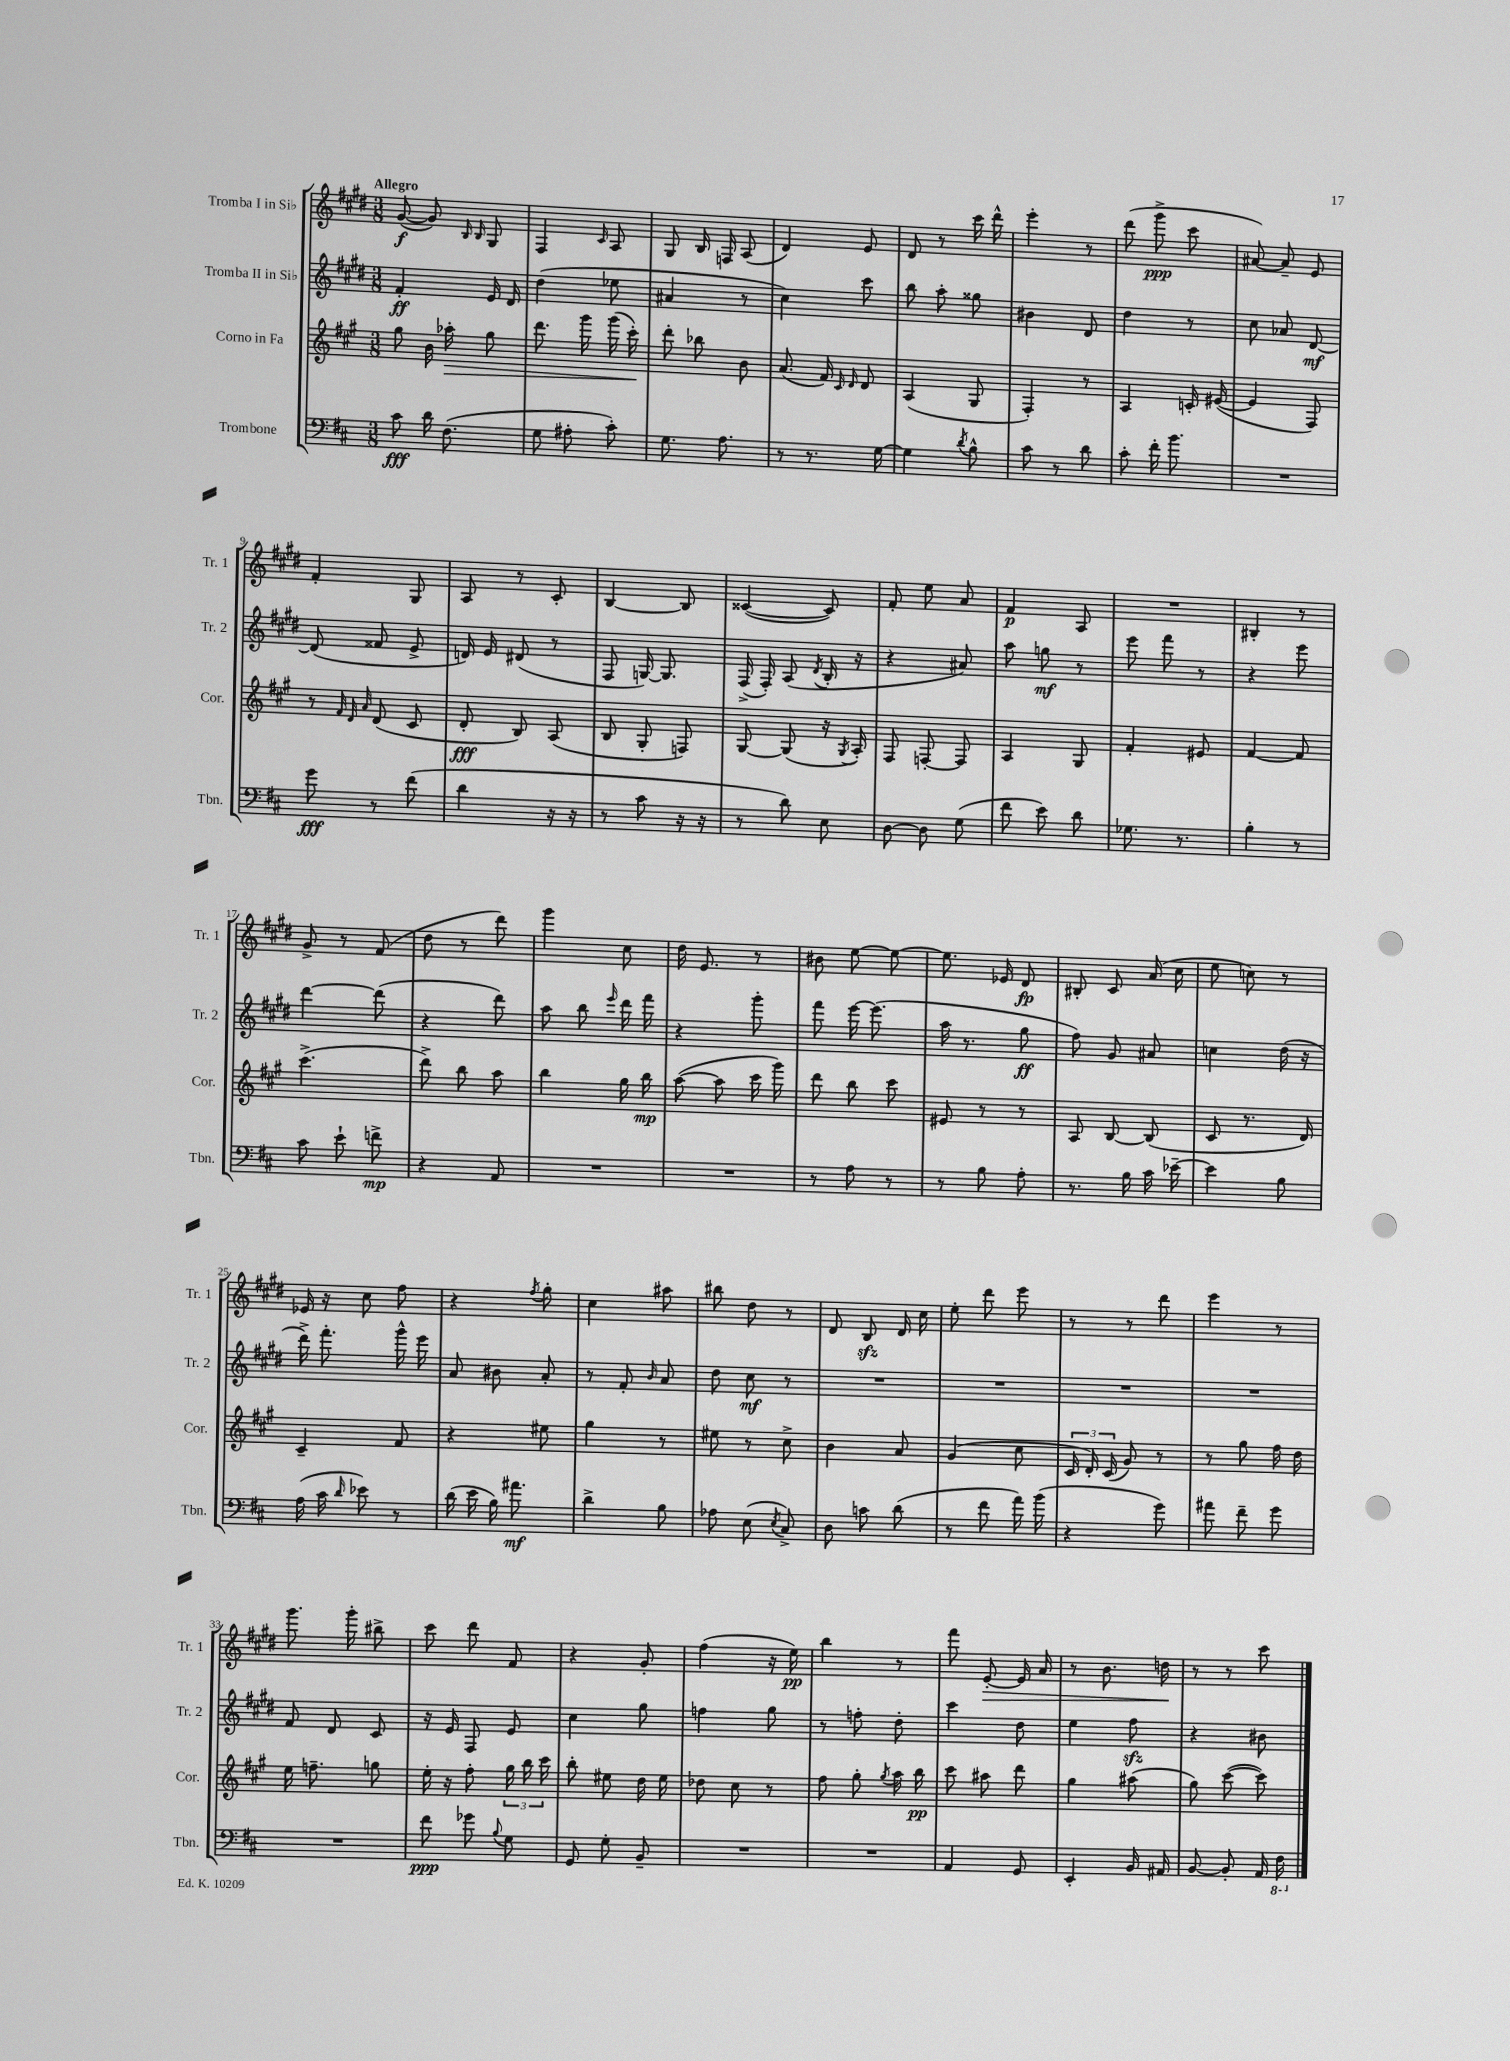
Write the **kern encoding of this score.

**kern	**kern	**kern	**kern
*staff4	*staff3	*staff2	*staff1
*clefF4	*clefG2	*clefG2	*clefG2
*k[f#c#]	*k[f#c#g#]	*k[f#c#g#d#]	*k[f#c#g#d#]
*M3/8	*M3/8	*M3/8	*M3/8
8c#	8gg#	4f#'	([8g#
16d	16b	.	8g#])
(8.F#	16aa-'	.	.
.	.	.	16qqB
.	.	.	16qqB
.	8gg#	16e	8G#
.	.	16d#	.
=	=	=	=
8G	8.ddd	(4dd#	4F#
8A#'	.	.	.
.	16ggg#	.	.
.	.	.	16qqc#
8c#')	(16ggg#	8ee-	8A
.	16ccc#')	.	.
=	=	=	=
8.G	8ddd'	4a#	8G#
.	8bb-	.	16B
8.A	.	.	16F
.	8b	8r	(8A
=	=	=	=
8r	(8.a	4cc#)	4d#)
8.r	.	.	.
.	16f#)	.	.
.	16qqc#	.	.
.	16qqd	.	.
.	8d	8ccc#	8e
[16G	.	.	.
=	=	=	=
4G]	(4A	8bb	8d#
.	.	8aa'	8r
8qd	.	.	.
8B^^	8G#	8gg##	16ccc#
.	.	.	16ddd#^^
=	=	=	=
8c#	4F#')	4b#	4eee'
8r	.	.	.
8d	8r	8d#	8r
=	=	=	=
8c#'	4A	4dd#	(8ddd#
16f#'	.	.	8ggg#^
8.b	.	.	.
.	16c'	8r	8ccc#
.	([16e#	.	.
=	=	=	=
4.r	4e#]	8cc#	[8a#)
.	.	8a-	8a#~]
.	8F#)	[8d#	8e
=	=	=	=
8g	8r	(8d#]	4f#'
.	32qqf#	.	.
.	32qqd	.	.
.	32qqa	.	.
8r	(8d	8f##	.
(8f#	8c#	8e^	8G#
=	=	=	=
4d	8d'	16d)	8A
.	.	16e	.
.	8B)	(8d#	8r
16r	(8A	8r	8c#'
16r	.	.	.
=	=	=	=
8r	8B	8F#	[4B
8c#	8G#'	[16G)	.
.	.	8.G]	.
16r	8F)	.	8B]
16r	.	.	.
=	=	=	=
8r	[8G#	(16F#^	([4c##
.	.	16F#')	.
8d)	(8G#]	(8A	.
.	.	8qd#	.
8E	16r	16B'	8c##])
.	8qG#	.	.
.	16A')	16r	.
=	=	=	=
[8D	8F#	4r	8f#'
8D]	[8F'	.	8ee
(8G	8F]	8a#)	8a
=	=	=	=
8f#	4A	8aa	4f#
8e)	.	8gg	.
8d	8G#	8r	8A
=	=	=	=
8.G-	4f#'	8eee	4.r
.	.	8fff#	.
8.r	.	.	.
.	8e#	8r	.
=	=	=	=
4B'	[4f#	4r	4B#'
8r	8f#]	8eee	8r
=	=	=	=
8c#	(4.ccc#^	[4ddd#	8g#^
8e`	.	.	8r
8f^	.	(8ddd#]	(8f#
=	=	=	=
4r	8ddd^)	4r	8dd#
.	8bb	.	8r
8AA	8aa	8ddd#)	8ddd#)
=	=	=	=
4.r	4bb	8aa	4ggg#
.	.	8bb	.
.	.	16qqeee	.
.	16gg#	16ddd#	8cc#
.	16bb	16fff#	.
=	=	=	=
4.r	([8aa	4r	16dd#
.	.	.	8.e
.	8aa]	.	.
.	16ccc#	8ggg#'	8r
.	16ggg#)	.	.
=	=	=	=
8r	8ddd	8fff#	8b#
8A	8bb	[16eee	[8ee
.	.	(8.eee]	.
8r	8ccc#	.	8ee_
=	=	=	=
8r	8e#	16aa	8.ee]
.	.	8.r	.
8B	8r	.	.
.	.	.	16e-
8A'	8r	8gg#	8d#
=	=	=	=
8.r	8A	8ff#)	8B#'
.	[8B	8g#	8c#
16B	.	.	.
16c#	(8B]	8a#	(16a
[16e-~	.	.	16cc#
=	=	=	=
4e-]	8c#	4cc	8ee
.	8.r	.	8cc)
8B	.	(16dd#	8r
.	16d)	16r	.
=	=	=	=
(16A	4c#~	16ddd#^)	16e-
16c#	.	8.fff#'	16r
16qqd	.	.	.
8e-)	.	.	8cc#
8r	8f#	16ggg#^^	8ff#
.	.	16eee	.
=	=	=	=
(16d	4r	8a	4r
16e	.	.	.
16B)	.	8b#	.
8.a#	.	.	.
.	.	.	8qff#
.	8ee#	8a'	8gg#'
=	=	=	=
4d^	4gg#	8r	4cc#
.	.	8f#'	.
.	.	16qqb	.
8B	8r	8a	8aa#
=	=	=	=
8A-	8ee#	8dd#	8bb#
(8E	8r	8cc#	8dd#
8qE	.	.	.
8C#^)	8cc#^	8r	8r
=	=	=	=
8D	4b	4.r	8d#
8c	.	.	8B
(8d	8a	.	16d#
.	.	.	16cc#
=	=	=	=
8r	(4g#	4.r	8ee'
8f#	.	.	8ddd#
16a)	8cc#	.	8eee
(16b	.	.	.
=	=	=	=
4r	24c#	4.r	8r
.	24d')	.	.
.	(24c#	.	.
.	8g#)	.	8r
8g)	8r	.	8ddd#
=	=	=	=
8a#	8r	4.r	4eee
8f#~	8gg#	.	.
8g	16ff#	.	8r
.	16dd	.	.
=	=	=	=
4.r	16ee	8f#	8.ggg#
.	8.ff~	.	.
.	.	8d#	.
.	.	.	16ggg#'
.	8gg	8c#	8bb#^
=	=	=	=
8f#	16ee'	16r	8ccc#
.	16r	16e	.
8g-	8ff#'	8F#	8ddd#
8qqB	.	.	.
8G	24gg#	8e	8f#
.	24bb	.	.
.	24ccc#	.	.
=	=	=	=
8GG	8bb'	4cc#	4r
8G'	8ee#	.	.
8BB~	16dd	8gg#	8g#'
.	16ee#	.	.
=	=	=	=
4.r	8dd-	4ff	(4ff#
.	8cc#	.	.
.	8r	8gg#	16r
.	.	.	16ee)
=	=	=	=
4.r	8ff#	8r	4bb
.	8gg#'	8ff'	.
.	8qgg#	.	.
.	16aa	8dd#'	8r
.	16bb	.	.
=	=	=	=
4AA	8ccc#	4ccc#	8fff#
.	8aa#	.	[8e'
8GG	8ddd	8dd#	16e]
.	.	.	16a
=	=	=	=
4EE'	4gg#	4ee	8r
.	.	.	8.b
16BB	(8aa#	8ff#	.
16AA#	.	.	16dd
=	=	=	=
[8BB	8gg#)	4r	8r
8BB']	([8ccc#	.	8r
16AA	8ccc#])	8b#	8ccc#
16FF#	.	.	.
==	==	==	==
*-	*-	*-	*-
